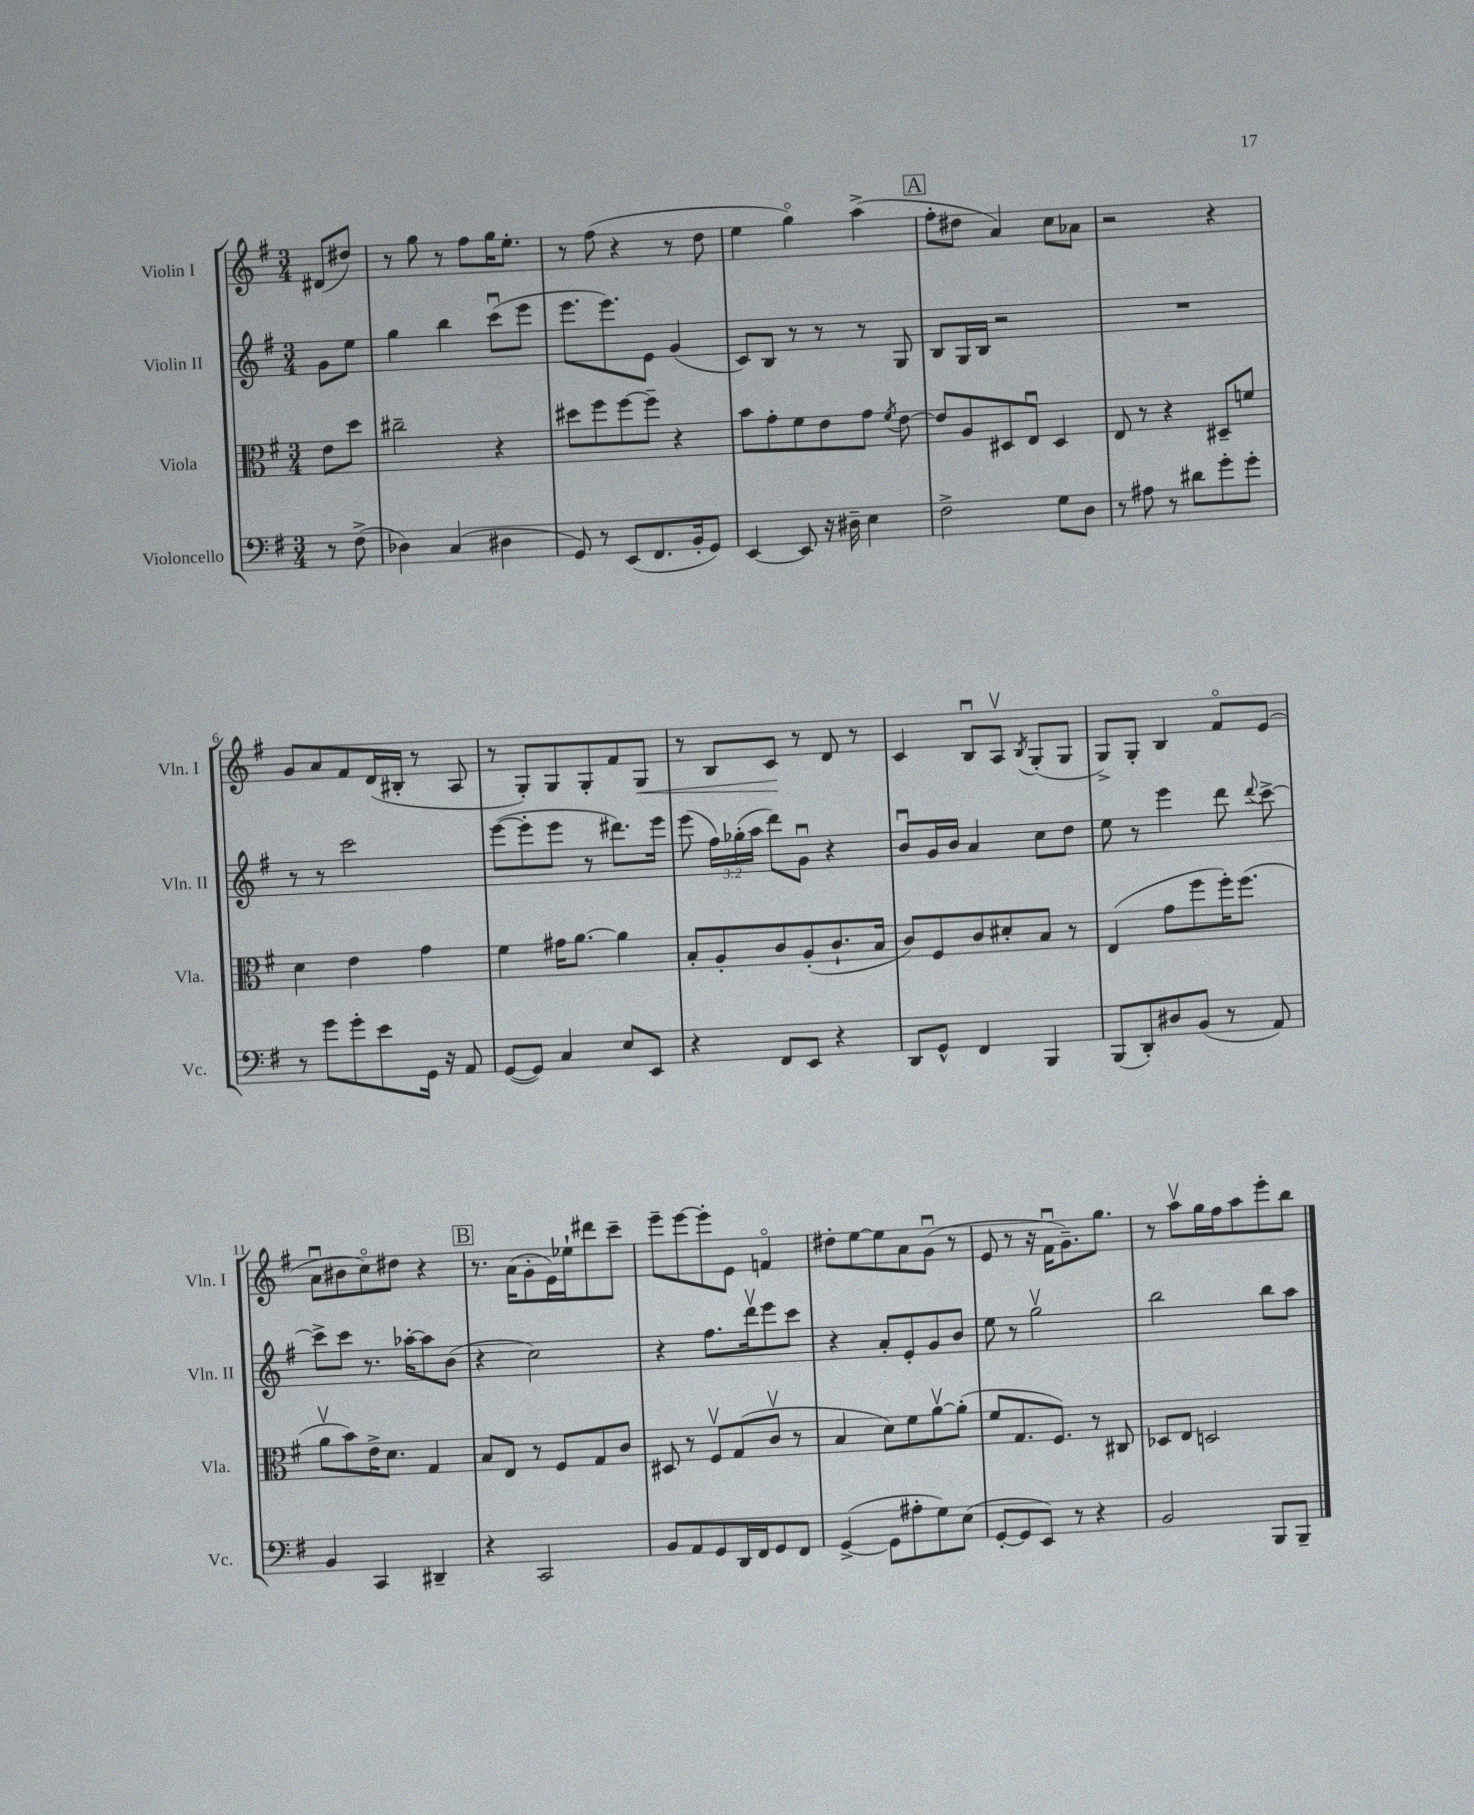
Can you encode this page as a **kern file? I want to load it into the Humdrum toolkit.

**kern	**kern	**kern	**kern
*staff4	*staff3	*staff2	*staff1
*clefF4	*clefC3	*clefG2	*clefG2
*k[f#]	*k[f#]	*k[f#]	*k[f#]
*M3/4	*M3/4	*M3/4	*M3/4
8r	8e	8g	(8d#
(8F#^	8dd	8ee	8dd#)
=	=	=	=
4D-)	2cc#~	4gg	8r
.	.	.	8gg
(4C	.	4bb	8r
.	.	.	8ff#
4D#	4r	(8cccu	16gg
.	.	.	8.ee'
.	.	8eee	.
=	=	=	=
8GG)	8dd#	8.eee	8r
8r	8ff#	.	(8ff#
.	.	8.eee)	.
(8EE	[8ff#	.	4r
8.FF#	8ff#~]	8e	.
.	4r	(4g	8r
16BB'	.	.	.
8GG)	.	.	8dd
=	=	=	=
[4EE	8b	8c)	4ee
.	8g'	8B	.
8EE]	8f#	8r	4ggo)
16r	8e	8r	.
16D#~	.	.	.
4E	8g	8r	(4aa^
.	8qf#	.	.
.	[8e	8G	.
=	=	=	=
2F#^	8e]	8B	8ff#'
.	8A	16G	8dd#
.	.	16B	.
.	8D#	2r	4a)
.	8Eu	.	.
8G	4D#	.	8cc
8D	.	.	8a-
=	=	=	=
8r	8E	2.r	2r
8A#	8r	.	.
8r	4r	.	.
8d#	.	.	.
8g'	8D#~	.	4r
8g'	8f	.	.
=	=	=	=
8r	4d	8r	8g
8g	.	8r	8a
8g'	4e	2ccc	8f#
8e	.	.	(16d
.	.	.	16B#'
16GG	4g	.	8r
16r	.	.	.
8AA	.	.	8A
=	=	=	=
([8GG	4f#	([8eee	8r
8GG])	.	8eee']	8G')
4C	16g#	8eee	8G
.	[8.a	.	.
.	.	8r	8G'
8E	4a]	8.ddd#)	8f#
8EE	.	.	8G
.	.	16eee	.
=	=	=	=
4r	8B'	(8eee	8r
.	8A'	24ff#)	8B
.	.	(24gg-'	.
.	.	24aa	.
8FF#	8c	8ddd)	8c
8EE	(8A'	8gu	8r
4r	8.c`	4r	8d
.	.	.	8r
.	16B	.	.
=	=	=	=
8DD	8c)	8bu	4c
8GG^^	8F#	16g	.
.	.	16b	.
4FF#	8c	4a	8Bu
.	8d#'	.	8Av
.	.	.	8qB
4BBB	8B	8cc	(8G'
.	8r	8dd	8G
=	=	=	=
(8BBB	(4E	8ee	8G^)
8DD')	.	8r	8G'
8D#	8g	4eee	4B
(8BB	8ff#	.	.
8r	16ff#')	8ddd	8f#o
.	(8.ff#	.	.
.	.	8qqddd	.
8AA)	.	[8ccc^	(8e
=	=	=	=
4BB	8av	8ccc^]	8au
.	8b)	8ccc	8b#
4CC	16e^	8.r	8cco)
.	8.d	.	.
.	.	.	8dd#
.	.	[16aa-'	.
4DD#~	4G	8aa-]	4r
.	.	(8b	.
=	=	=	=
4r	8B	4r	8.r
.	8E	.	.
.	.	.	(16a
2CC	8r	2cc)	8g'
.	8F#	.	16e)
.	.	.	16ee-`
.	8G	.	8ddd#
.	8c	.	8ccc~
=	=	=	=
8BB	8D#	4r	8eee~
8AA	8r	.	[8eee
8GG	8F#v	8.ff#	8eee']
16DD	(8G	.	8e
16FF#	.	16dddv	.
8GG	8cv	8eee	4fo
8FF#	8r	8ccc	.
=	=	=	=
([4GG^	4B	4r	8dd#'
.	.	.	[8ee
8GG]	8d)	8a'	8ee]
8A#'	8f#	8e'	8a
8G)	[8av	8g	(8gu
(8E	(8a']	8b	8r
=	=	=	=
[8GG'	8f#	8ee	8e
8GG]	8.G	8r	8r
8EE)	.	2ggv	16r
.	8.F#)	.	16f#u
8r	.	.	8.g~)
4r	8r	.	.
.	.	.	8.gg
.	8C#	.	.
=	=	=	=
2BB	8D-	2bb	8r
.	8E	.	8aav
.	2D	.	16gg
.	.	.	16ff#
.	.	.	8aa
8BBB	.	8bb	8eee'
8BBB~	.	8aa	8bb
==	==	==	==
*-	*-	*-	*-
